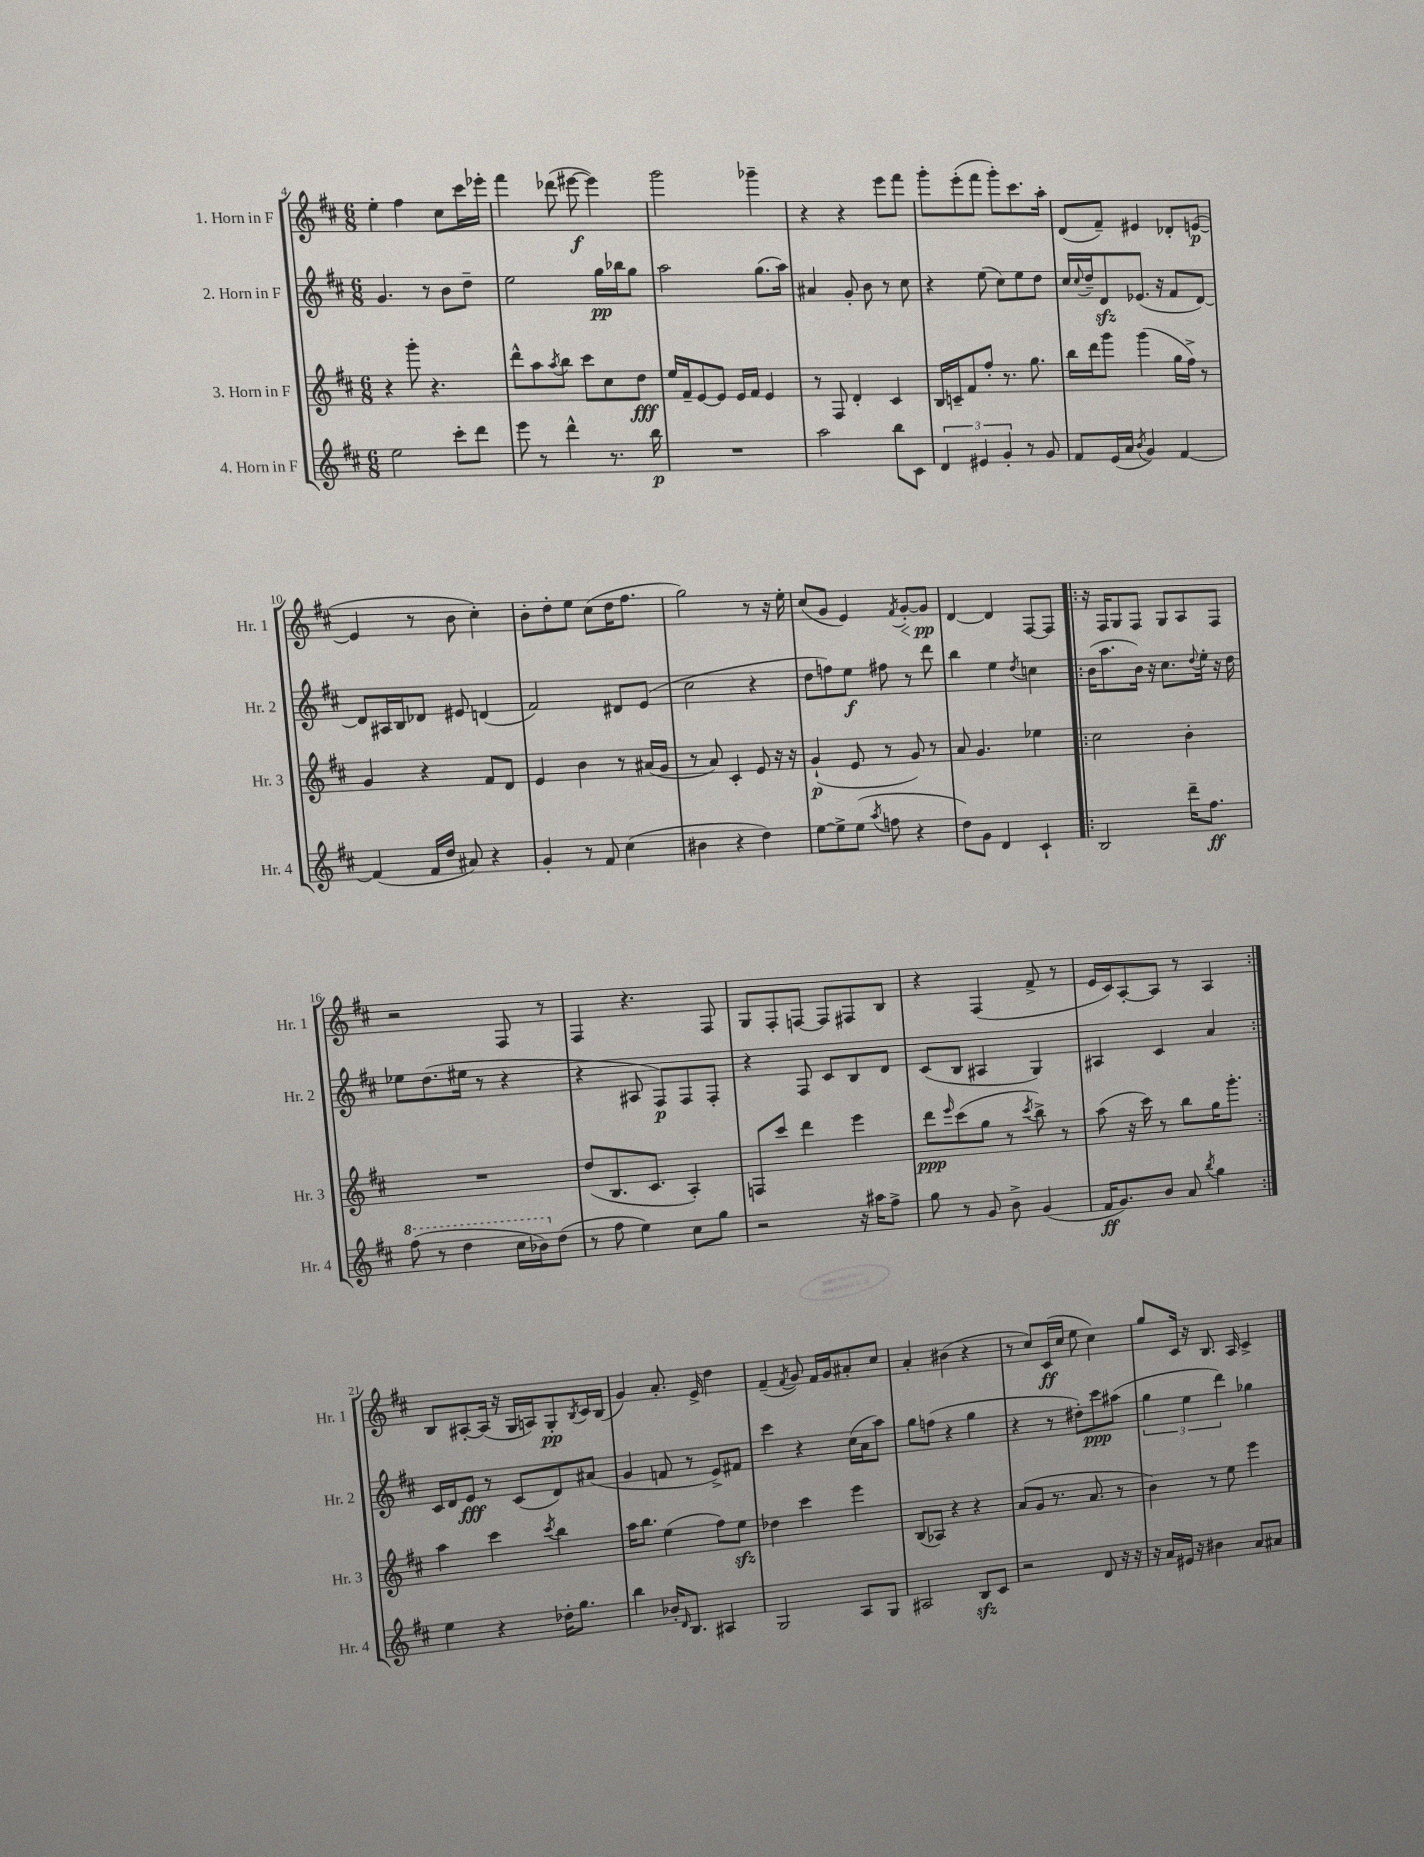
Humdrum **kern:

**kern	**dynam	**kern	**dynam	**kern	**dynam	**kern	**dynam
*part4	*part4	*part3	*part3	*part2	*part2	*part1	*part1
*staff4	*staff4	*staff3	*staff3	*staff2	*staff2	*staff1	*staff1
*I"4. Horn in F	*	*I"3. Horn in F	*	*I"2. Horn in F	*	*I"1. Horn in F	*
*I'Hr. 4	*	*I'Hr. 3	*	*I'Hr. 2	*	*I'Hr. 1	*
*clefG2	*	*clefG2	*	*clefG2	*	*clefG2	*
*k[f#c#]	*	*k[f#c#]	*	*k[f#c#]	*	*k[f#c#]	*
*M6/8	*	*M6/8	*	*M6/8	*	*M6/8	*
=4	=4	=4	=4	=4	=4	=4	=4
2ee\	.	4r	.	4.g/	.	4ee'\	.
.	.	8ggg'\	.	.	.	4ff#\	.
.	.	4.r	.	8r	.	.	.
8ccc#'\L	.	.	.	8b\L	.	8cc#\L	.
8ddd\J	.	.	.	8dd~\J	.	16ccc#\L	.
.	.	.	.	.	.	16eee-X'\JJ	.
=5	=5	=5	=5	=5	=5	=5	=5
8eee\	.	8ddd^^\L	.	2ee\	.	4fff#\	.
8r	.	8aa\	.	.	.	.	.
.	.	8qaa/	.	.	.	.	.
4ddd^^\	.	8bb\J	.	.	.	(8ddd-X\	.
.	.	8ccc#\L	.	.	.	[8eee#X\	f
8.r	.	8cc#\	.	16gg\LL	pp	4eee#\])	.
.	.	.	.	16bb-X\J	.	.	.
.	.	8dd\J	fff	8gg\J	.	.	.
16bb\	p	.	.	.	.	.	.
=6	=6	=6	=6	=6	=6	=6	=6
2.r	.	16ee/LL	.	2aa\	.	2ggg\	.
.	.	16f#~/J	.	.	.	.	.
.	.	[8e/	.	.	.	.	.
.	.	8e/J]	.	.	.	.	.
.	.	16e/LL	.	.	.	.	.
.	.	16f#/JJ	.	.	.	.	.
.	.	4e/	.	(8.gg\L	.	4ggg-X~\	.
.	.	.	.	16aa\Jk)	.	.	.
=7	=7	=7	=7	=7	=7	=7	=7
2aa\	.	8r	.	4a#X/	.	4r	.
.	.	8F#/	.	.	.	.	.
.	.	4d'/	.	8g'/	.	4r	.
.	.	.	.	8b\	.	.	.
8bb\L	.	4c#/	.	8r	.	8eee\L	.
8c#\J	.	.	.	8cc#\	.	8fff#\J	.
=8	=8	=8	=8	=8	=8	=8	=8
6d/	.	16B/LL	.	4r	.	8ggg'\L	.
.	.	16cn~/J	.	.	.	.	.
.	.	8f#/	.	.	.	(8eee'\	.
6e#X/	.	.	.	.	.	.	.
.	.	8ff#'/J	.	(8ee\	.	8fff#\J	.
6g'/	.	.	.	.	.	.	.
.	.	8.r	.	8cc#\L)	.	8ggg'\L)	.
8r	.	.	.	8ee\	.	8.ccc#\	.
.	.	8.gg\	.	.	.	.	.
8g/	.	.	.	8dd\J	.	.	.
.	.	.	.	.	.	16aa'\Jk	.
=9	=9	=9	=9	=9	=9	=9	=9
8f#/L	.	16bb\LL	.	16cc#/LL	.	(8d/L	.
.	.	.	.	8qqcc#/	.	.	.
.	.	16ddd\J	.	16dd~/J	.	.	.
(16e/L	.	8ggg\J	.	8dzz/	.	8f#~/J)	.
16a/JJ	.	.	.	.	.	.	.
8qb/	.	.	.	.	.	.	.
4g/)	.	(4ggg\	.	(8.e-X/J	.	4e#X/	.
.	.	.	.	16r	.	.	.
[4f#/	.	16gg\LL	.	8f#/L	.	8d-X'/L	.
.	.	16ff#^\JJ)	.	.	.	.	.
.	.	8r	.	[8d/J)	.	([8en/J	p
!!LO:LB:g=z
=10	=10	=10	=10	=10	=10	=10	=10
(4f#/]	.	4g/	.	8d/L]	.	4e/]	.
.	.	.	.	16A#X/L	.	.	.
.	.	.	.	16B/J	.	.	.
16f#/LL	.	4r	.	8d-X/J	.	8r	.
16dd/JJ	.	.	.	.	.	.	.
8a#X/)	.	.	.	8e#X/	.	8b\	.
4r	.	8f#/L	.	(4dn/	.	4cc#'\)	.
.	.	8d/J	.	.	.	.	.
=11	=11	=11	=11	=11	=11	=11	=11
4g'/	.	4e/	.	2f#/)	.	8b'\L	.
.	.	.	.	.	.	8dd'\	.
8r	.	4b\	.	.	.	8ee\J	.
8f#/	.	.	.	.	.	(8cc#\L	.
(4cc#\	.	8r	.	8d#X/L	.	16dd\K	.
.	.	.	.	.	.	8.ff#\J	.
.	.	(16a#X/LL	.	(8e/J	.	.	.
.	.	16g/JJ	.	.	.	.	.
=12	=12	=12	=12	=12	=12	=12	=12
4b#X\	.	8r	.	2cc#\	.	2gg\)	.
.	.	8a/)	.	.	.	.	.
4r	.	4c#'/	.	.	.	.	.
4dd\)	.	8e/	.	4r	.	8r	.
.	.	16r	.	.	.	16r	.
.	.	16r	.	.	.	16ee'\	.
=13	=13	=13	=13	=13	=13	=13	=13
[8ee\L	.	(4g`/	p	8dd\L	.	(8cc#/L	.
8ee^\]	.	.	.	8ffn\)	.	8g/J	.
(8ee\J	.	8e/	.	8ee\J	f	4e/)	.
8qaa/	.	.	.	.	.	.	.
8ffn\	.	8r	.	8ff#X\	.	.	.
.	.	.	.	.	.	8qf#/	.
!	!	!	!	!	!	!	!LO:HP:b
4r	.	8g/)	.	8r	.	[8g'/L	<
.	.	8r	.	8ddd\	.	8g/J]	pp
.	.	.	.	.	.	.	[
=14	=14	=14	=14	=14	=14	=14	=14
8dd\L)	.	8a/	.	4bb\	.	[4d/	.
8g\J	.	4.g/	.	.	.	.	.
4d/	.	.	.	4ee\	.	4d/]	.
.	.	.	.	8qdd/	.	.	.
4c#`/	.	4ee-X\	.	4ccn\	.	[8F#/L	.
.	.	.	.	.	.	8F#/J]	.
=15!|:	=15!|:	=15!|:	=15!|:	=15!|:	=15!|:	=15!|:	=15!|:
2B/	.	2cc#\	.	(16b\KL	.	16r	.
.	.	.	.	8.aa\	.	16F#/KL	.
.	.	.	.	.	.	8G/	.
.	.	.	.	16b\Jk)	.	8F#/J	.
.	.	.	.	16r	.	.	.
.	.	.	.	8.cc#\L	.	8G/L	.
16ddd~\KL	.	4b'\	.	.	.	8A/	.
.	.	.	.	8qqdd/	.	.	.
8.ff#\J	ff	.	.	16ee'\Jk	.	.	.
.	.	.	.	16r	.	8F#/J	.
.	.	.	.	16dd\	.	.	.
!!LO:LB:g=z
=16	=16	=16	=16	=16	=16	=16	=16
*8va	*	*	*	*	*	*	*
(8fff#\	.	2.r	.	8ee-X\L	.	2r	.
8r	.	.	.	(8.dd\	.	.	.
4ddd\	.	.	.	.	.	.	.
.	.	.	.	16ee#X\Jk	.	.	.
.	.	.	.	8r	.	.	.
16ccc#\LL	.	.	.	4r	.	8F#/	.
16bb-X\J)	.	.	.	.	.	.	.
*X8va	*	*	*	*	*	*	*
(8dd\J	.	.	.	.	.	8r	.
=17	=17	=17	=17	=17	=17	=17	=17
8r	.	(8dd/L	.	4r	.	4F#/	.
8ff#\	.	8.B/	.	.	.	.	.
4ee\)	.	.	.	8A#X/	.	4.r	.
.	.	8.c#/J	.	.	.	.	.
.	.	.	.	8F#/L)	p	.	.
8cc#\L	.	4A'/)	.	8F#/	.	.	.
8gg\J	.	.	.	8F#'/J	.	8F#/	.
=18	=18	=18	=18	=18	=18	=18	=18
2r	.	8Fn/L	.	4r	.	8G/L	.
.	.	8ccc#/J	.	.	.	8F#'/	.
.	.	4ddd\	.	8F#/	.	[8Fn/J	.
.	.	.	.	8c#/L	.	8F/L]	.
16r	.	4eee\	.	8B/	.	8F#X/	.
16aa#X\KL	.	.	.	.	.	.	.
8ff#^\J	.	.	.	8d/J	.	8B/J	.
=19	=19	=19	=19	=19	=19	=19	=19
8gg\	.	8ddd\L	ppp	(8c#/L	.	4r	.
.	.	16qqeee/	.	.	.	.	.
8r	.	(8ccc#\	.	8B/J	.	.	.
8g/	.	8gg\J	.	4A#X/	.	(4F#/	.
8b^\	.	8r	.	.	.	.	.
.	.	8qccc#/	.	.	.	.	.
(4g/	.	8bb^\)	.	4G/)	.	8f#^/	.
.	.	8r	.	.	.	8r	.
=20	=20	=20	=20	=20	=20	=20	=20
16f#/KL	ff	(8aa\	.	4A#X/	.	16e/LL	.
8.g/)	.	.	.	.	.	16c#/J)	.
.	.	16r	.	.	.	[8A'/	.
.	.	16ccc#\)	.	.	.	.	.
8b/J	.	8r	.	4c#/	.	8A/J]	.
8a/	.	8bb\L	.	.	.	8r	.
8qbb/	.	.	.	.	.	.	.
4gg\	.	16gg\K	.	4a/	.	4A/	.
.	.	8.ggg'\J	.	.	.	.	.
!!LO:LB:g=z
=21:|!	=21:|!	=21:|!	=21:|!	=21:|!	=21:|!	=21:|!	=21:|!
4ee\	.	4aa\	.	16c#/LL	.	8B/L	.
.	.	.	.	16d/J	.	.	.
.	.	.	.	8e/J	fff	[8A#X'/	.
4r	.	4ccc#\	.	8r	.	(16A#/Jk]	.
.	.	.	.	.	.	16r	.
.	.	.	.	(8c#/L	.	16G/LL	.
.	.	.	.	.	.	16An/J)	.
.	.	8qccc#/	.	.	.	.	.
16dd-X'\KL	.	4bb\	.	8d/)	.	8G'/	pp
8.gg\J	.	.	.	.	.	.	.
.	.	.	.	.	.	8qB/	.
.	.	.	.	(8a#X/J	.	16c#/L	.
.	.	.	.	.	.	(16B/JJ	.
=22	=22	=22	=22	=22	=22	=22	=22
4bb\	.	16aa\KL	.	4g/	.	4g/)	.
.	.	8.bb\J	.	.	.	.	.
16b-X'/KL	.	(4ee\	.	8fn/	.	8.a'/	.
16qqd/	.	.	.	.	.	.	.
8.B/J	.	.	.	.	.	.	.
.	.	.	.	8r	.	.	.
.	.	.	.	.	.	16e^/	.
4A#X/	.	8ff#\L)	.	8e^/L)	.	4dd\	.
.	.	8eezz\J	.	8f#X/J	.	.	.
=23	=23	=23	=23	=23	=23	=23	=23
2G/	.	4dd-X\	.	4ccc#\	.	(4f#~/	.
.	.	.	.	.	.	8qf#/	.
.	.	4ccc#\	.	4r	.	8g/)	.
.	.	.	.	.	.	16f#/LL	.
.	.	.	.	.	.	16g/J	.
8A/L	.	4eee\	.	(16cc#\LL	.	8a#X'/	.
.	.	.	.	16a\J	.	.	.
8G/J	.	.	.	8aa\J)	.	8cc#/J	.
=24	=24	=24	=24	=24	=24	=24	=24
2A#X/	.	(8B/L	.	8gg\L	.	4a'/	.
.	.	8A-X/J)	.	(8ffn\J	.	.	.
.	.	4r	.	4r	.	(4b#X\	.
8Bzz/L	.	4r	.	4gg\	.	4r	.
8c#/J	.	.	.	.	.	.	.
=25	=25	=25	=25	=25	=25	=25	=25
2r	.	(8a/L	.	4r	.	8r	.
.	.	8g/J	.	.	.	8cc#/L)	.
.	.	8.r	.	8r	.	(16c#/L	ff
.	.	.	.	.	.	16cc#/JJ	.
.	.	.	.	8dd#X'\L)	.	8ee\	.
.	.	8.a/	.	.	.	.	.
8d/	.	.	.	8ccc#\	ppp	4cc#\)	.
16r	.	8r	.	(8aa#X\J	.	.	.
16r	.	.	.	.	.	.	.
=26	=26	=26	=26	=26	=26	=26	=26
16r	.	4b\)	.	6gg\	.	8gg/L	.
16a/LL	.	.	.	.	.	.	.
16e#X/JJ	.	.	.	.	.	16c#/Jk	.
.	.	.	.	6ee\	.	.	.
16r	.	.	.	.	.	16r	.
4b#X\	.	8r	.	.	.	8.B/	.
.	.	.	.	6ddd\)	.	.	.
.	.	8ee\	.	.	.	.	.
.	.	.	.	.	.	16A/	.
8a/L	.	4eee\	.	4gg-X\	.	4c#^/	.
8a#X/J	.	.	.	.	.	.	.
==	==	==	==	==	==	==	==
*-	*-	*-	*-	*-	*-	*-	*-
